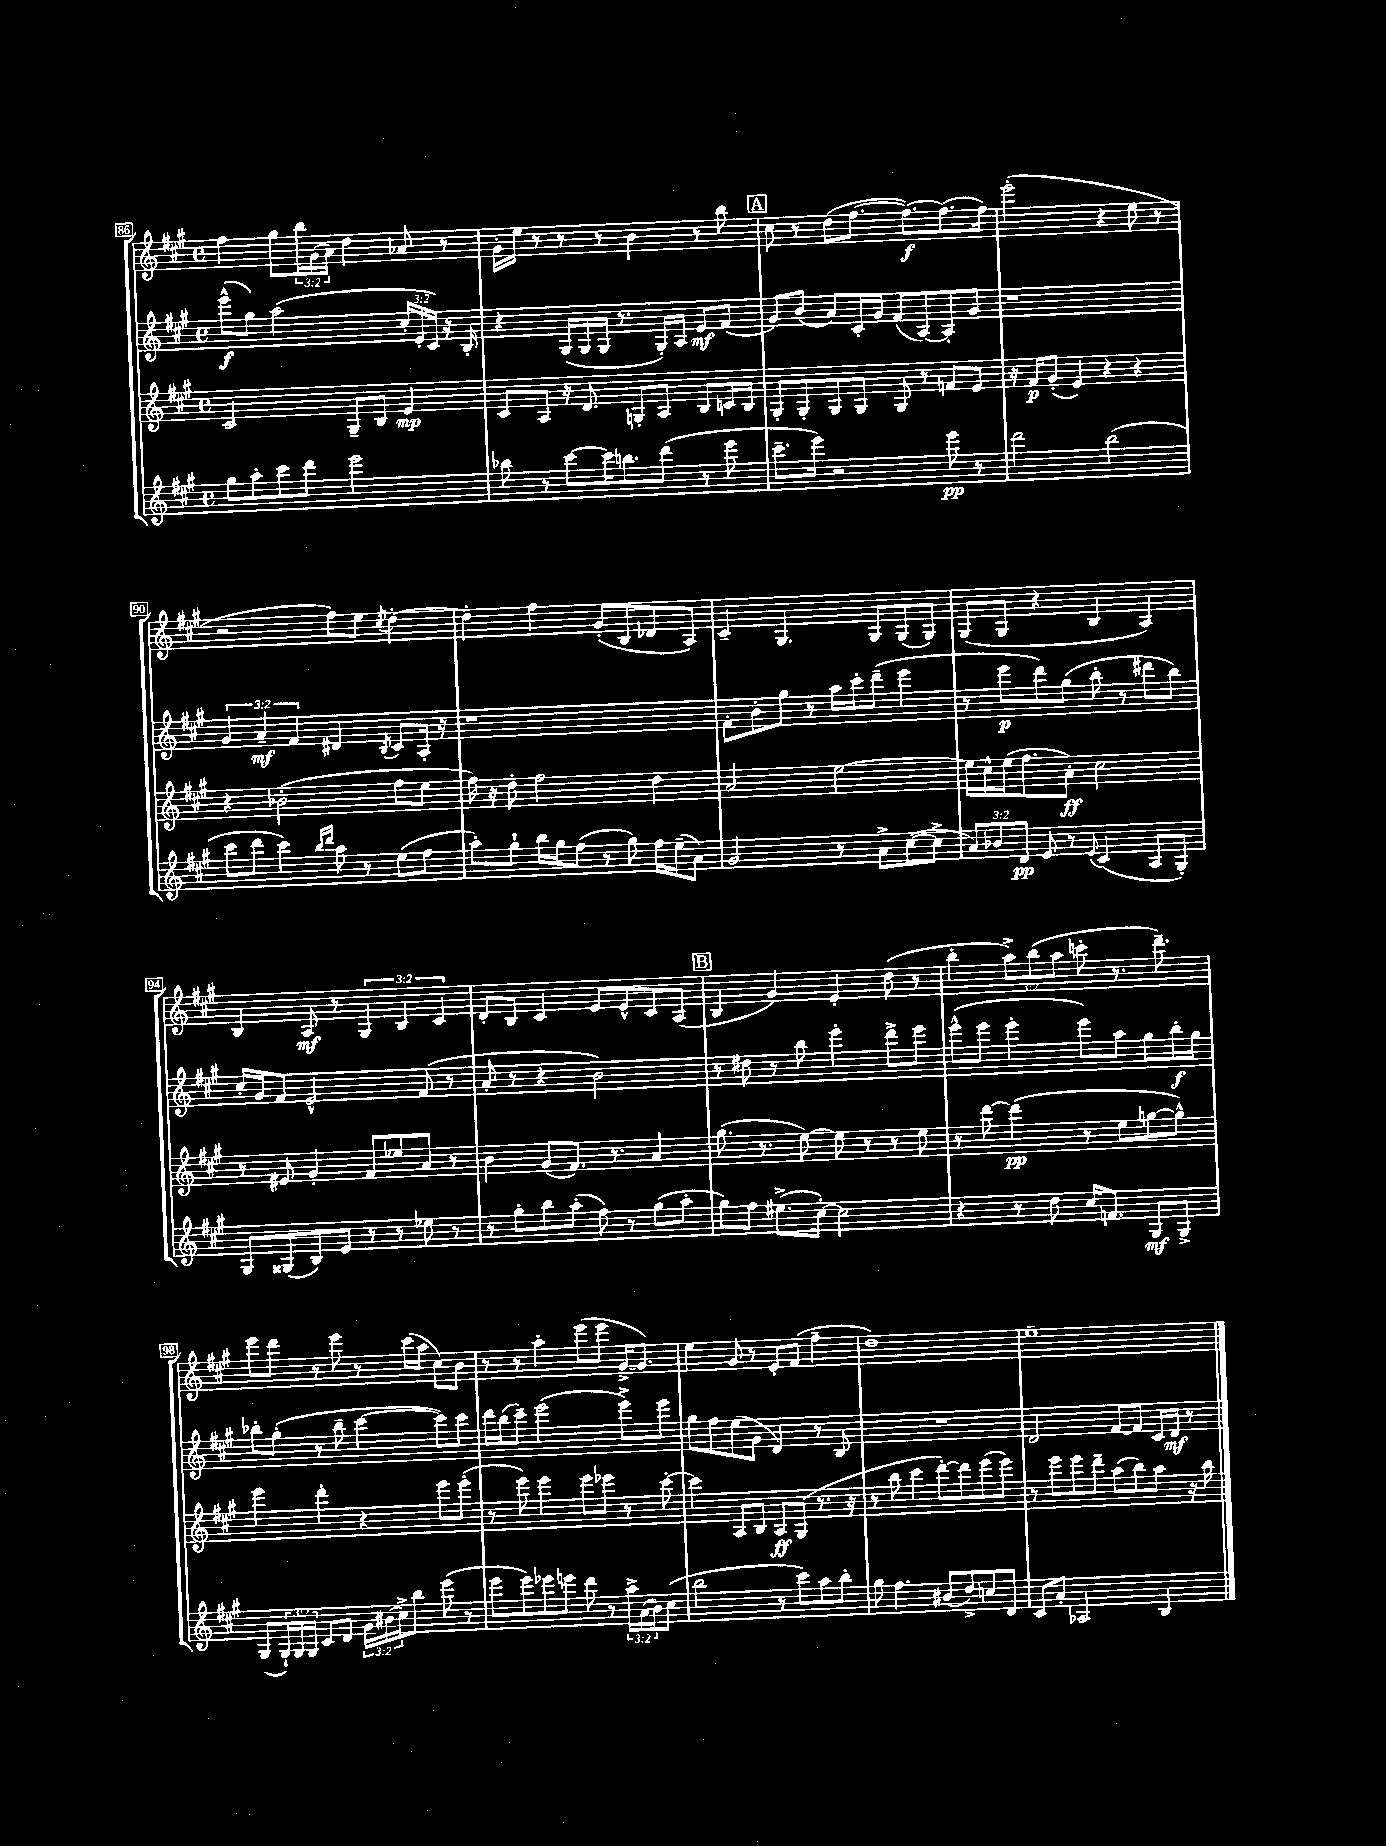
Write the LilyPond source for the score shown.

<<
\new StaffGroup <<
\new Staff = "s0" {
    \clef treble \key a \major \defaultTimeSignature \time 4/4 \override Staff.TupletNumber.text = #tuplet-number::calc-fraction-text
    fis''4 gis''8 \tuplet 3/2 { b''16 gis'16( a'16) } d''4 aes'8 r8 |
    gis'16-. e''16 r8 r8 r8 b'4 r8 b''8 |
    \mark \markup { \box "A" } cis''8 r8 d''8( fis''8.~ fis''8.~\f) fis''8.( fis''16) |
    e'''2-.( r4 e''8 r8 |
    r2 fis''8) e''8 \acciaccatura { cis''8 } d''4~-. |
    d''4-. fis''4 gis'8-.( b8 des'8 a8) |
    cis'4-- gis4. gis8 gis8( gis8) |
    gis8( gis8 r4 b4 a4) |
    b4 a8\mf r8 \tuplet 3/2 { gis4 b4 cis'4 } |
    d'8-. b8 cis'4 e'8 e'8-^ cis'8 a8( |
    \mark \markup { \box "B" } b4 gis'4) e'4-. d''8( r8 |
    b''4-. \tuplet 3/2 { a''8->) b''8( a''8 } c'''8-. r8. d'''8.--) |
    e'''8 d'''8 r8 e'''8 r8 cis'''16( a''16 cis''8) b'8 |
    r8 r8 a''4-. e'''8( e'''8 gis'16~-> gis'8.) |
    e''4 gis'8 r8 e'8-. fis'8( fis''4-- |
    d''1) |
    e''1-- \bar "|." |
}
\new Staff = "s1" {
    \clef treble \key a \major \defaultTimeSignature \time 4/4 \override Staff.TupletNumber.text = #tuplet-number::calc-fraction-text
    e'''8-^\f( gis''8) a''2( \tuplet 3/2 { cis''16-. e'16-. cis'16) } r16 b16-. |
    r4 gis16( gis16 gis16 r8. gis16-.) a16 e'8\mf fis'8( |
    \mark \markup { \box "A" } gis'8) b'8( a'8) cis'16-. gis'16 fis'8( a8~) a8-. gis'8 |
    r1 |
    \tuplet 3/2 { gis'4 a'4--\mf fis'4 } dis'4 \acciaccatura { b8 } cis'8 a16-. r16 |
    r1 |
    fis'8-. b'8-. gis''8 r8 a''16 cis'''16-. d'''8--( e'''4 |
    r8 e'''8\p d'''8) gis''8( b''8-. r8 dis'''8 b''8) |
    cis''16-. gis'16 fis'8 e'2-^ fis'8( r8 |
    a'8-. r8 r4 b'2) |
    \mark \markup { \box "B" } r8 dis''8 r8 b''8 e'''4-. d'''8-> e'''8 |
    e'''8-^( e'''8 e'''4-. e'''8) a''8 gis''8 b''16-.\f gis''16 |
    bes''8-. gis''8-.( r8 bes''8-- cis'''4~ cis'''8) cis'''8 |
    d'''16 b''16( cis'''8--) e'''2( e'''8->) e'''8 |
    gis''8 fis''8 e''8( gis'8 d'4) r8 b8 |
    R1 |
    d'2 fis'8~ fis'8 cis'16 d'16\mf r8 \bar "|." |
}
\new Staff = "s2" {
    \clef treble \key a \major \defaultTimeSignature \time 4/4
    cis'2 gis8-- b8 e'4\mp |
    cis'8 a8 r16 d'8. g8-. a8 b8 c'16 b16 |
    \mark \markup { \box "A" } gis8-. gis8-. gis8 gis8 gis8 r8 f'8 e'8 |
    r16 fis'16\p gis'8-.( e'4) r4 r4 |
    r4 bes'2-.( fis''8 e''8 |
    fis''16) r16 d''8-. fis''2 d''4 |
    a'2 e''2~ |
    e''16 cis''16-^ e''16( fis''8. a'8-.\ff) cis''2 |
    r8 eis'8 gis'4-. fis'8 ees''8 a'8 r8 |
    b'4 gis'8( fis'8.) r8. a'4 |
    \mark \markup { \box "B" } gis''8.( r8. e''8~) e''8 r8 r8 e''8 |
    r8 d'''8~ d'''4\pp( r8 e''8 g''8~ g''8-^) |
    e'''4 d'''4-. r4 e'''8 e'''8-.( |
    r8 e'''8) e'''4 e'''8 ees'''8 r8 cis'''8~-. |
    cis'''4 a8 b8 a8\ff gis8( r8. r16 |
    r8 b''8 cis'''4 d'''8~-.) d'''8 e'''8( e'''8) |
    r8 e'''8 e'''8 d'''8-- a''8( b''8) a''8 r16 b''16 \bar "|." |
}
\new Staff = "s3" {
    \clef treble \key a \major \defaultTimeSignature \time 4/4 \override Staff.TupletNumber.text = #tuplet-number::calc-fraction-text
    gis''8 a''8-. cis'''8 d'''8 e'''2 |
    bes''8 r8 cis'''8~ cis'''16 b''8. d'''8( r8 e'''8 |
    \mark \markup { \box "A" } cis'''8.-- e'''16) r2 e'''8\pp r8 |
    d'''2 b''2( |
    cis'''8 d'''8 cis'''4) \grace { b''16 d'''16 } a''8 r8 e''8( fis''8 |
    a''8-.) gis''8-! b''16 gis''16 fis''8( r8 gis''8) fis''16 e''16--( a'8) |
    gis'2 r8 a'8-> cis''8~( cis''8-> |
    \tuplet 3/2 { a'8) bes'8 d'8\pp } e'8 r8 \appoggiatura { e'8 } cis'4( a8 gis8-.) |
    gis8 gisis8( b8) e'8 r8 r8 ees''8 r8 |
    r8 gis''8-. b''8 a''8-.( fis''8) r8 gis''8( a''8-. |
    \mark \markup { \box "B" } gis''8) fis''8 eis''8.->( cis''16~-.) cis''2 |
    r4 r8 d''8 cis''16 f'8. gis8\mf gis8-> |
    gis8( \tuplet 3/2 { gis16-!) gis16 gis16 } cis'8 d'8 \tuplet 3/2 { gis'16 bis'16( cis''16->) } b''8 e'''8( r8 |
    e'''8 e'''8) ees'''8 e'''8 d'''8 r8 \tuplet 3/2 { a''16-> a'16( b'16) } cis''8( |
    b''2 r8 cis'''8) a''8 b''8-. |
    gis''8 fis''4. bis'8( d''8->) c''8 d'8 |
    cis'8 a'8-. aes2 b4 \bar "|." |
}
>>
>>
\layout { \context { \Score currentBarNumber = #86 \override BarNumber.stencil = #(make-stencil-boxer 0.1 0.3 ly:text-interface::print) } }
